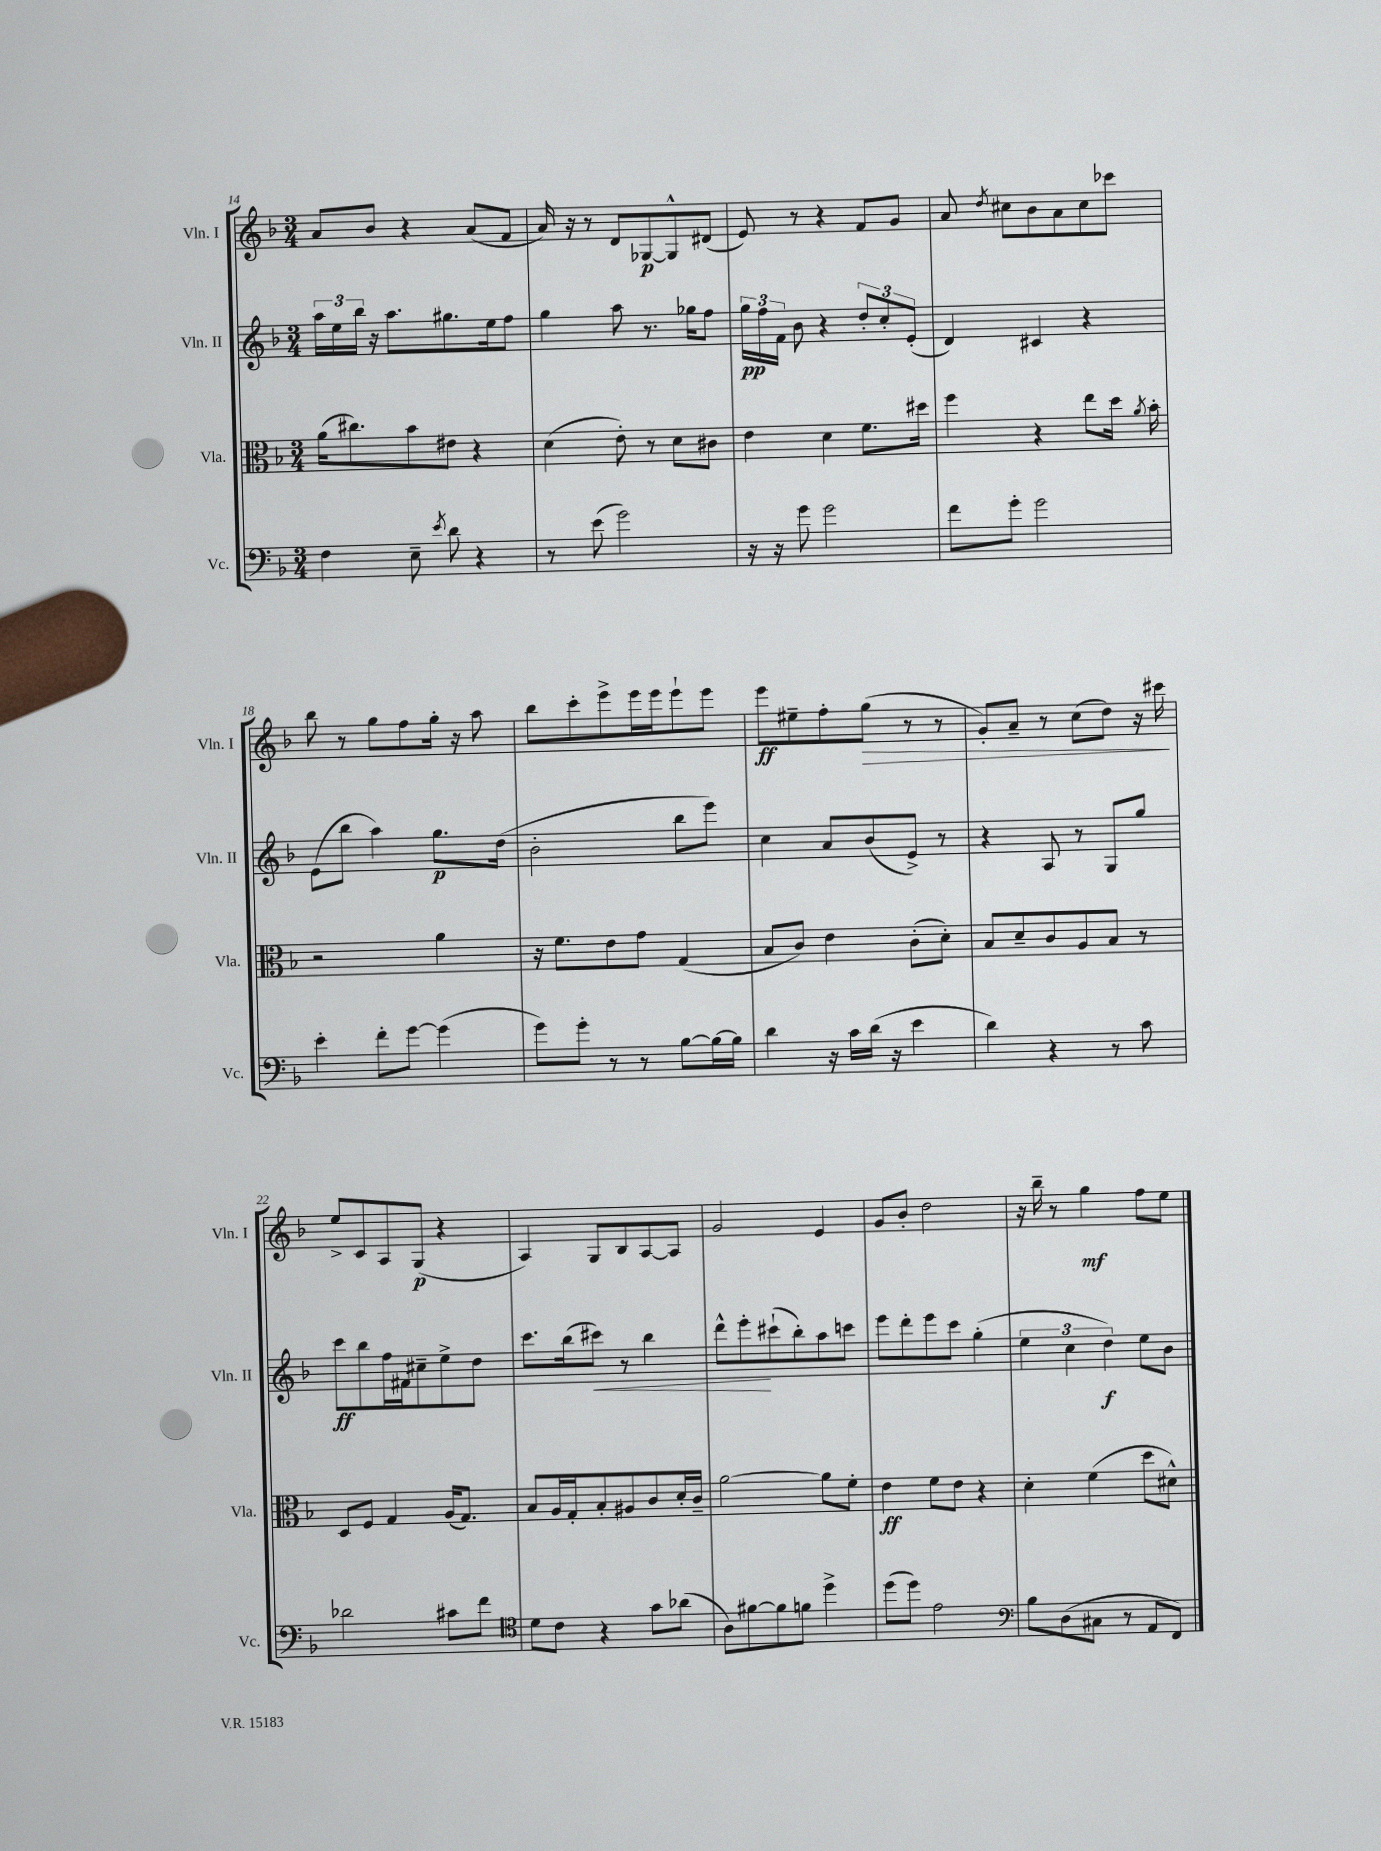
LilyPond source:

<<
\new StaffGroup <<
\new Staff = "s0" \with { instrumentName = "Vln. I" shortInstrumentName = "Vln. I" } {
    \clef treble \key f \major \numericTimeSignature \time 3/4
    \autoBeamOff a'8[ bes'8] r4 a'8[( f'8] |
    a'16) r16 r8 d'8[ ges8~\p ges8-^ dis'8]( |
    e'8) r8 r4 f'8[ g'8] |
    a'8 \acciaccatura { d''8 } cis''8[ bes'8 a'8 cis''8 ces'''8] |
    bes''8 r8 g''8[ f''8 g''16]-. r16 a''8 |
    bes''8[ c'''8-. e'''8-> e'''16 e'''16 e'''8-! e'''8] |
    e'''8[\ff eis''8-- f''8-. g''8]\>( r8 r8 |
    g'8[-.) a'8]-- r8 c''8[( d''8]) r16 cis'''16\! |
    e''8[-> c'8 a8 g8]\p( r4 |
    a4) g8[ bes8 a8~ a8] |
    g'2 e'4 |
    g'8[ bes'8]-. d''2 |
    r16 bes''16-- r8 g''4\mf f''8[ e''8] \bar "|." |
}
\new Staff = "s1" \with { instrumentName = "Vln. II" shortInstrumentName = "Vln. II" } {
    \clef treble \key f \major \numericTimeSignature \time 3/4
    \autoBeamOff \tuplet 3/2 { a''16[ e''16 bes''16] } r16 a''8.[ gis''8. e''16 f''8] |
    g''4 a''8 r8. ges''16[ f''8] |
    \tuplet 3/2 { g''16[\pp f''16 f'16] } bes'8 r4 \tuplet 3/2 { d''8[-. c''8-. e'8]-.( } |
    d'4) cis'4 r4 |
    e'8[( bes''8] a''4) g''8.[\p d''16]( |
    bes'2-. bes''8[ e'''8]) |
    c''4 a'8[ bes'8( e'8]->) r8 |
    r4 a8 r8 g8[ g''8] |
    c'''8[\ff bes''8 f''16 fis'16 cis''8-- e''8-> d''8] |
    c'''8.[ bes''16( cis'''8]\<) r8 bes''4 |
    d'''8[-^ e'''8-.\! cis'''8-!( bes''8-.) a''8 c'''8] |
    e'''8[ d'''8-. e'''8 c'''8] g''4-.( |
    \tuplet 3/2 { e''4 c''4 d''4\f) } e''8[ bes'8] \bar "|." |
}
\new Staff = "s2" \with { instrumentName = "Vla." shortInstrumentName = "Vla." } {
    \clef alto \key f \major \numericTimeSignature \time 3/4
    \autoBeamOff a'16[( cis''8.) bes'8 eis'8] r4 |
    d'4( e'8-.) r8 d'8[ cis'8] |
    e'4 d'4 f'8.[ dis''16] |
    f''4 r4 e''8[ d''16] \acciaccatura { a'8 } bes'16-. |
    r2 a'4 |
    r16 f'8.[ e'8 g'8] g4( |
    bes8[ c'8]) e'4 c'8[-.( d'8]-.) |
    bes8[ d'8-- c'8 a8 bes8] r8 |
    d8[ f8] g4 a16[( g8.]) |
    bes8[ a16 g16-. bes8-. ais8 c'8 d'16-. c'16]-- |
    a'2~ a'8[ f'8]-. |
    e'4\ff f'8[ e'8] r4 |
    d'4-. f'4( d''8[ dis'8]-^) \bar "|." |
}
\new Staff = "s3" \with { instrumentName = "Vc." shortInstrumentName = "Vc." } {
    \clef bass \key f \major \numericTimeSignature \time 3/4
    \autoBeamOff f4 e8-- \acciaccatura { e'8 } d'8 r4 |
    r8 e'8( g'2) |
    r16 r16 g'8 g'2 |
    f'8[ g'8]-. g'2 |
    e'4-. f'8[-. g'8]~ g'4( |
    g'8[) g'8]-. r8 r8 bes8[~ bes16~ bes16] |
    d'4 r16 c'16[ d'16]( r16 e'4 |
    d'4) r4 r8 c'8 |
    des'2 cis'8[ f'8] |
    \clef tenor d'8[ c'8] r4 g'8[ aes'8]( |
    a8[) fis'8~ fis'8 f'8] d''4-> |
    d''8[( d''8]) e'2 |
    \clef bass bes8[ d8( cis8] r8 a,8[ f,8]) \bar "|." |
}
>>
>>
\layout { \context { \Score currentBarNumber = #14 } }
